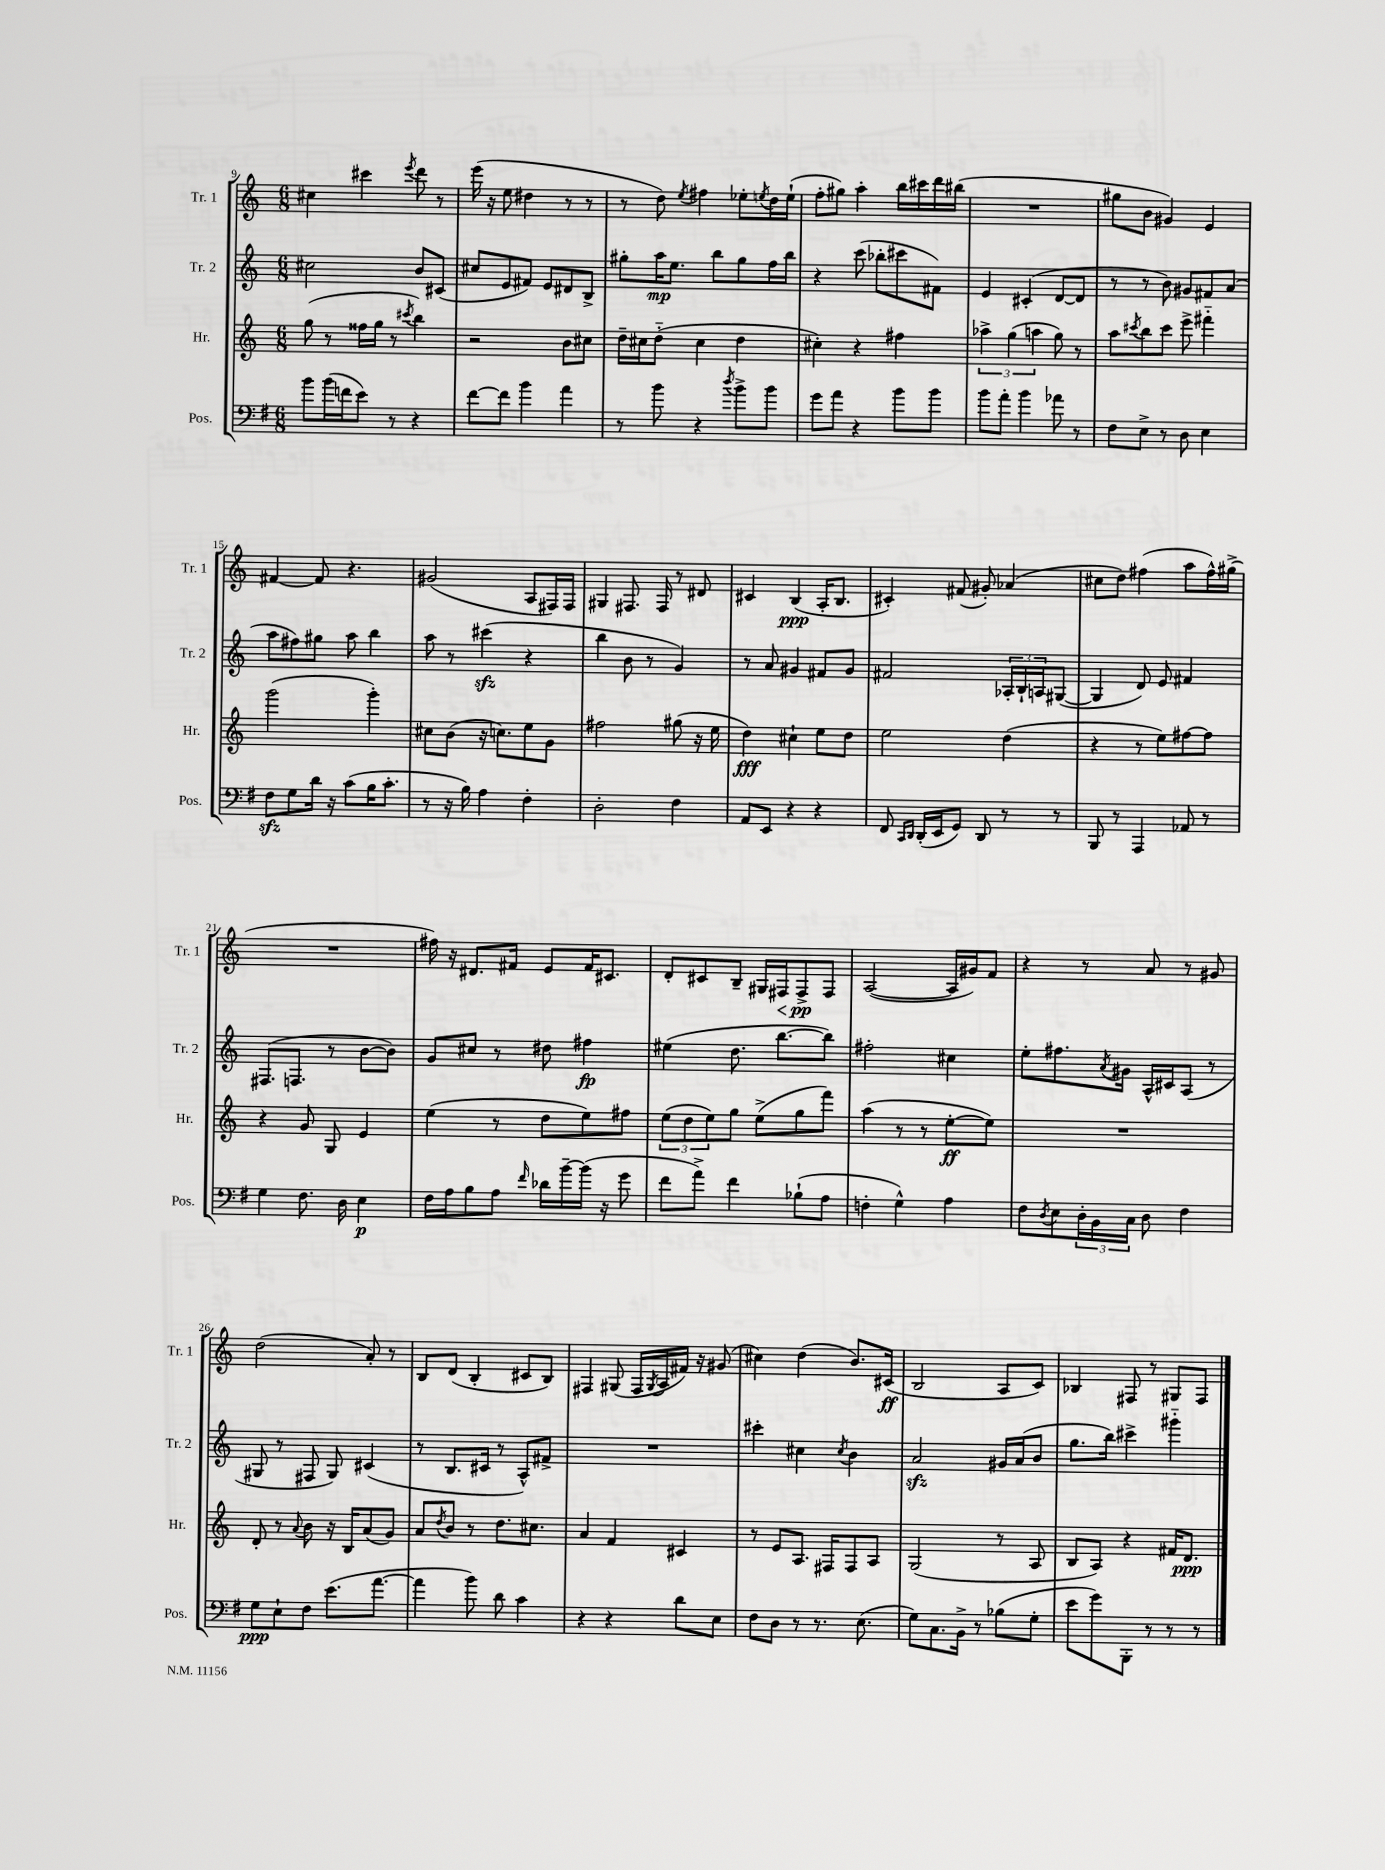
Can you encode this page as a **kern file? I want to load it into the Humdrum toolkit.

**kern	**kern	**kern	**kern
*staff4	*staff3	*staff2	*staff1
*clefF4	*clefG2	*clefG2	*clefG2
*k[f#]	*k[]	*k[]	*k[]
*M6/8	*M6/8	*M6/8	*M6/8
8b	(8gg	2cc#	4cc#
(16b	8r	.	.
16f	.	.	.
8e)	16ff##	.	4ccc#
.	16gg	.	.
8r	8r	.	.
.	8qccc#	.	8qeee
4r	4bb)	8b	8ddd
.	.	(8c#	8r
=	=	=	=
[8f#	2r	8cc#	(16eee
.	.	.	16r
8f#]	.	8e	8ee
4b	.	8f#)	4dd#
.	.	8e	.
4a	8b	8d#	8r
.	8cc#	8B^	8r
=	=	=	=
8r	16dd~	8gg#'	8r
.	16cc#	.	.
8b	(8dd'~	16aa	8dd)
.	.	8.ee	.
.	.	.	8qee
4r	4cc#	.	4ff#
.	.	8bb	.
8qdd	.	.	.
8b^	4dd	8gg#	8ee-'
.	.	.	8qee
8b	.	16ff	16dd
.	.	16bb	(16ee`
=	=	=	=
8g	4cc#')	4r	8ff'
8a	.	.	8gg#)
4r	4r	(8ccc	4aa'
.	.	8bb-'	.
8b	4ff#	8ccc#	16bb
.	.	.	16ccc#
8b	.	8f#)	16ddd
.	.	.	(16bb#
=	=	=	=
8b	6aa-^	4e	2.r
8a'	.	.	.
.	(6gg	.	.
4b	.	(4c#'	.
.	6aa	.	.
8a-	8gg)	[8d	.
8r	8r	8d]	.
=	=	=	=
8F#	8aa	8r	8gg#
.	8qccc#	.	.
8E^	8bb	8r	8b
8r	8ccc#	8b)	4g#)
8D	8eee^	8g#	.
4E	4fff#'~	8f#	4e
.	.	(8a	.
=	=	=	=
8F#	(2ggg	8aa	[4f#
8G	.	8ff#)	.
16d	.	8gg#	8f#]
16r	.	.	.
(8c	.	8aa	4.r
16B	4ggg')	4bb	.
8.c'	.	.	.
=	=	=	=
8r	8cc#	8aa	(2g#
16r	(8b	8r	.
16B)	.	.	.
4A	16r	(4ccc#	.
.	8.cc)	.	.
4F#'	8ee	4r	8A
.	8g	.	16F#)
.	.	.	16F#
=	=	=	=
2D'	2ff#	4bb	4G#
.	.	8b	8.F#
.	.	8r	.
.	.	.	16F#
4F#	(8gg#	4g)	8r
.	16r	.	8d#
.	16ee	.	.
=	=	=	=
8AA	4dd)	8r	4c#
8EE	.	8a	.
4r	4cc#`	4g#	(4B
4r	8ee	8f#	16A'
.	.	.	8.B
.	8dd	8g#	.
=	=	=	=
8FF#	2ee	2f#	4c#')
16qqCC	.	.	.
16qqDD	.	.	.
(16DD'	.	.	.
16EE	.	.	.
8GG)	.	.	(8f#
8DD	.	.	8g#')
8r	(4dd	24A-'	(4a-
.	.	24B`	.
.	.	24A	.
8r	.	([8G#	.
=	=	=	=
8BBB	4r	4G#]	8cc#
8r	.	.	8dd)
4AAA	8r	8d)	(4ff#
.	8ee)	8e	.
8AA-	[8ff#	4f#	8aa
8r	8ff#]	.	16ff#^^)
.	.	.	(16gg#^
=	=	=	=
4G	4r	(8.F#	2.r
.	.	8.F	.
8.F#	8g	.	.
.	8G	8r	.
16D	.	.	.
4E	4e	[8b	.
.	.	8b])	.
=	=	=	=
16F#	(4ee	8g	16ff#)
16A	.	.	16r
8B	.	8cc#	8.d#
8A	8r	8r	.
.	.	.	16f#
16qqf#	.	.	.
16d-	8dd	8dd#	8e
[16b~	.	.	.
(16b]	8ee)	4ff#	16f#
16r	.	.	8.c#
8g	8ff#	.	.
=	=	=	=
8f#	(12ee	(4ee#	8d'
.	12dd	.	.
8a^)	.	.	8c#
.	12ee)	.	.
4f#	8gg	8.dd	8B~
.	(8ee^	.	16G#
.	.	[8.bb	16F#
(8B-`	8gg	.	8F#^
8A	8fff)	8bb])	8F#
=	=	=	=
4F'	(4aa	2ff#'	([2A
4G^^)	8r	.	.
.	8r	.	.
4A	[8ee'	4cc#	16A]
.	.	.	16g#)
.	8ee])	.	8f
=	=	=	=
8F#	2.r	8ee'	4r
8qD	.	.	.
8E	.	8.ff#	.
24D'	.	.	8r
24BB	.	.	.
.	.	8qa	.
.	.	16g#	.
24C	.	.	.
8D	.	16A^^	8a
.	.	16c#	.
4F#	.	(8A	8r
.	.	8r	8g#
=	=	=	=
8G	8d'	8G#	(2dd
8E`	8r	8r	.
.	8qqa	.	.
8F#	8b	8F#	.
(8.e	16r	8G#)	.
.	16B	.	.
.	(8a	(4c#	8a')
[8.a	.	.	.
.	8g)	.	8r
=	=	=	=
4a]	8a	8r	8B
.	8qdd	.	.
.	8b	8.B	(8d
8b)	8r	.	4B'
.	.	16c#	.
8d	8.dd	8r	.
4c	.	8A^^)	8c#
.	8.cc#	.	.
.	.	8f#^	8B)
=	=	=	=
4r	4a	2.r	4F#
4r	4f	.	(8G#
.	.	.	16F#
.	.	.	8qG#
.	.	.	16A
8d	4c#	.	16f#)
.	.	.	16r
8E	.	.	(8g#
=	=	=	=
8F#	8r	4ccc#'	4cc#)
8D	8e	.	.
8r	8.A	4cc#	(4dd
8.r	.	.	.
.	16F#	.	.
.	.	8qcc#	.
.	8F#	4b	8.b)
(8.E	.	.	.
.	8A	.	.
.	.	.	(16c#
=	=	=	=
8G)	(2G	2a	2B
8.C	.	.	.
16BB^	.	.	.
8r	.	.	.
(8B-	8r	16g#	8A
.	.	(16a	.
8G'	8A	8b	8c)
=	=	=	=
8e	8B	8.gg	4B-
8g)	8A)	.	.
.	.	16bb)	.
8BBB'	4r	4ccc#^	8F#
8r	.	.	8r
8r	16f#	4ggg#'~	8G#
.	8.d	.	.
8r	.	.	8F#
==	==	==	==
*-	*-	*-	*-
